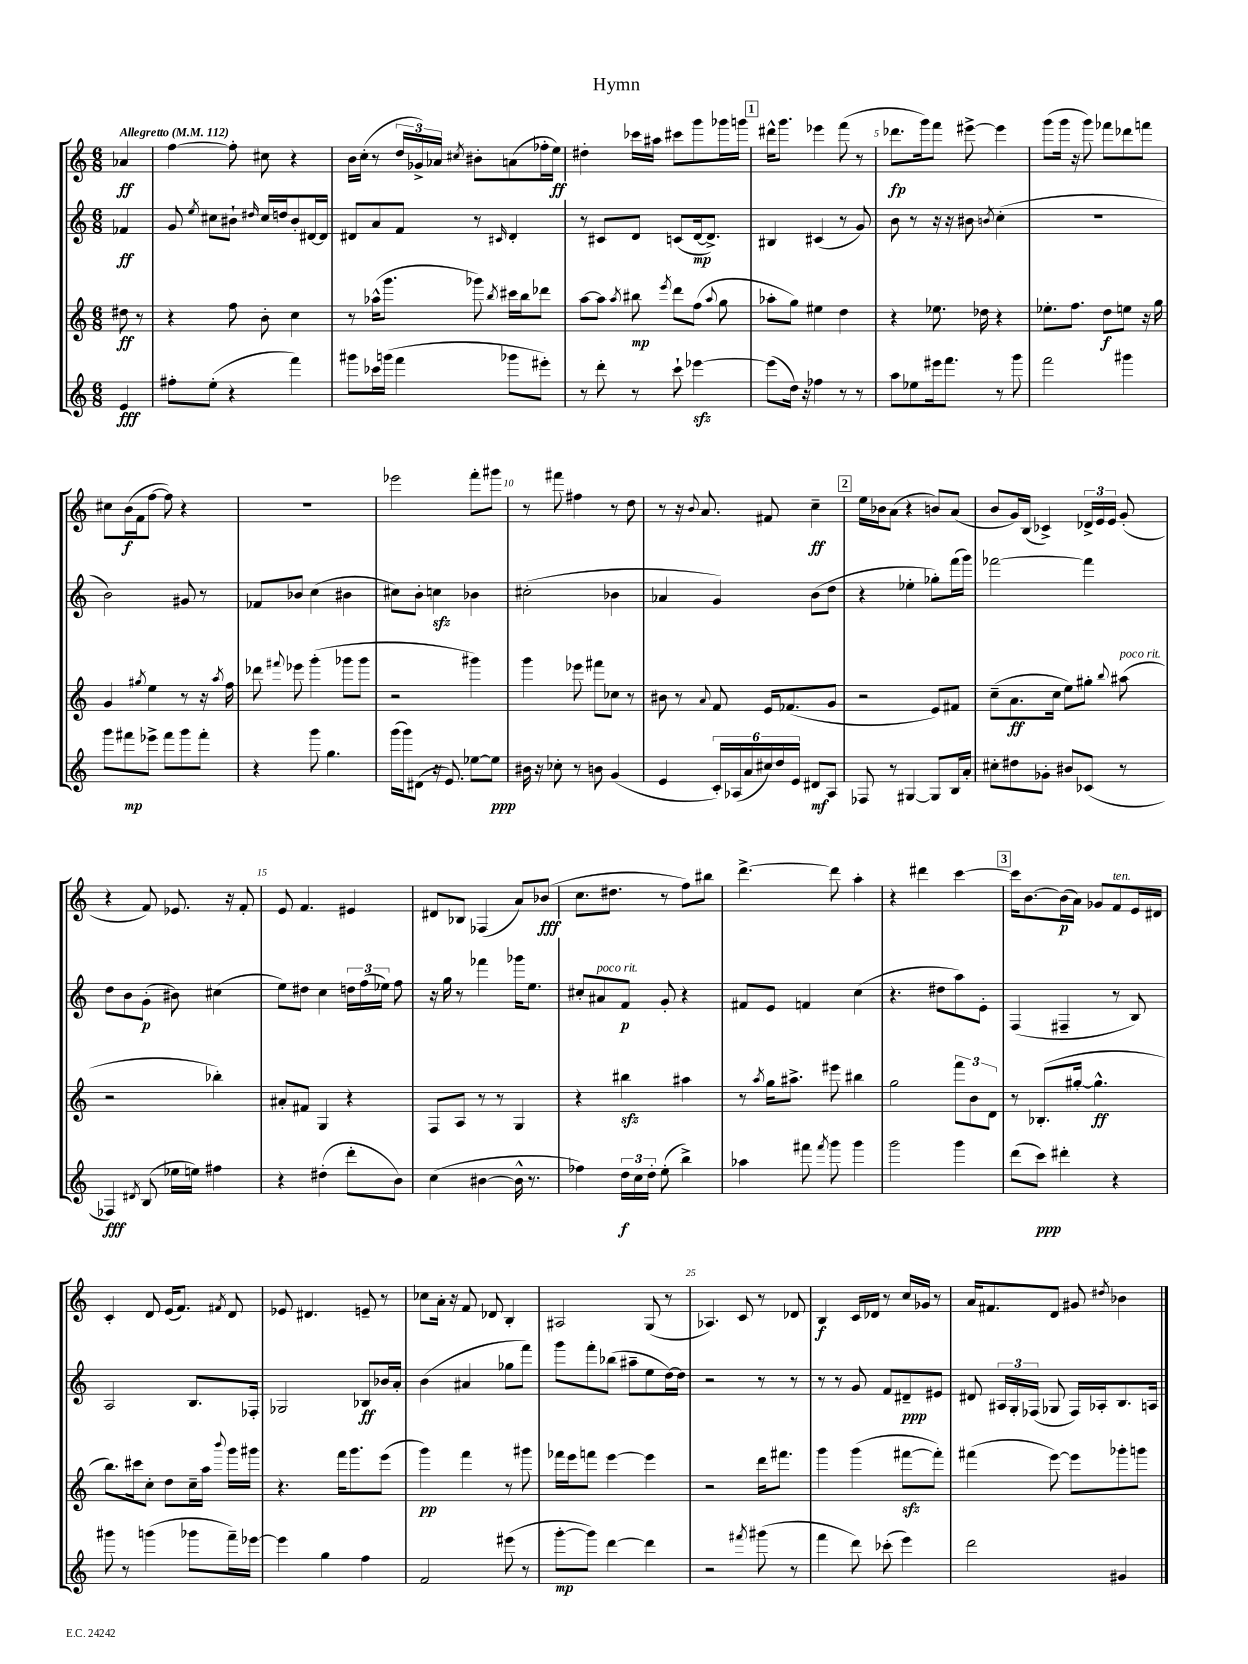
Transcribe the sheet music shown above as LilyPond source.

\header { title = "Hymn" }
<<
\new StaffGroup <<
\new Staff = "s0" {
    \clef treble \key c \major \numericTimeSignature \time 6/8 \partial 4 \tempo "Allegretto" 4 = 112
    \autoBeamOff aes'4\ff |
    f''4~ f''8-. cis''8 r4 |
    b'16[ c''16]-.( r8 \tuplet 3/2 { d''16[ ges'16->) aes'16] } \acciaccatura { cis''8 } bis'8[-. a'8( fes''16-. e''16]\ff) |
    dis''4-. ces'''16[ ais''16] cis'''8[ g'''8 ges'''16 g'''16] |
    \mark \markup { \box "1" } dis'''16[-^ g'''8.] ees'''4 f'''8( r8 |
    des'''8.[\fp g'''16) f'''8] eis'''8~-> eis'''4 |
    g'''8[( g'''16] r16 g'''8) fes'''8[ des'''8 f'''8] |
    cis''8[ b'16\f( f'16 f''8]~ f''8) r4 |
    R2. |
    ees'''2 f'''8[-. gis'''8] |
    r8 fis'''8 fis''4 r8 d''8 |
    r8 r16 \appoggiatura { b'8 } a'8. fis'8 c''4--\ff |
    \mark \markup { \box "2" } e''16[ bes'16 a'8]( r4 b'8[) a'8]( |
    b'8[ g'16) b16]( ces'4->) \tuplet 3/2 { des'16[-> e'16 e'16] } g'8-.( |
    r4 f'8) ees'8. r16 f'8-. |
    e'8 f'4. eis'4 |
    dis'8[ bes8] fes4( a'8[) bes'8]\fff( |
    c''8.[ dis''8.] r8 f''8[) bis''8] |
    d'''4.~-> d'''8 a''4-. |
    r4 dis'''4 c'''4~ |
    \mark \markup { \box "3" } c'''16[ b'8.~ b'16\p( a'16]) ges'8[ f'8^\markup { \italic "ten." } e'16 dis'16] |
    c'4-. d'8 e'16[( f'8.]) \acciaccatura { fis'8 } d'8 |
    ees'8 dis'4. e'8-- r8 |
    ces''8[ a'16]-. r16 f'8 des'8 b4-. |
    ais2 g8( r8 |
    aes4.) c'8 r8 des'8 |
    b4\f c'16[ des'16] r8 c''16[ ges'16] r8 |
    a'16[ fis'8. d'8] gis'8 \acciaccatura { dis''8 } bes'4 \bar "|." |
}
\new Staff = "s1" {
    \clef treble \key c \major \numericTimeSignature \time 6/8 \partial 4
    \autoBeamOff fes'4\ff |
    g'8 \acciaccatura { e''8 } cis''8[ bis'8]-! \grace { dis''16 } cis''16[ d''16 bis'8-. dis'16~ dis'16] |
    dis'8[ a'8 f'8] r8 \grace { cis'16 } dis'4-. |
    r8 cis'8[ d'8] c'8[( d'16~\mp d'8.]->) |
    \mark \markup { \box "1" } bis4 cis'4( r8 g'8) |
    b'8 r8 r16 r16 bis'8 \acciaccatura { b'8 } c''4-.( |
    R2. |
    b'2) gis'8 r8 |
    fes'8[ bes'8] c''4( bis'4 |
    cis''8[) b'8]-. c''4\sfz bes'4 |
    cis''2-.( bes'4 |
    aes'4 g'4) b'8[( d''8] |
    \mark \markup { \box "2" } r4 ees''4-. ges''8[-.) f'''16( g'''16]) |
    fes'''2~ fes'''4 |
    d''8[ b'8 g'8]-.\p( bis'8) cis''4( |
    e''8[) dis''8] c''4 \tuplet 3/2 { d''16[ f''16( ees''16]) } f''8 |
    r16 g''16 r8 fes'''4 ges'''16[ e''8.] |
    cis''8[-. ais'8^\markup { \italic "poco rit." } f'8]\p g'8-. r4 |
    fis'8[ e'8] f'4 c''4( |
    r4. dis''8[ a''8) e'8]-. |
    \mark \markup { \box "3" } f4( fis4-- r8 b8) |
    a2 b8.[ fes16]-. |
    ges2 bes8[\ff bes'16 a'16]-. |
    b'4( ais'4 ges''8[ f'''8]) |
    g'''8[ f'''8-. bes''8]( ais''8[-- e''8 d''16~) d''16] |
    r2 r8 r8 |
    r8 r8 g'8 f'8[ dis'8--\ppp eis'8] |
    dis'8 \tuplet 3/2 { ais16[ g16-. fes16]( } ges8 fes16[) aes16-. b8. a16] \bar "|." |
}
\new Staff = "s2" {
    \clef treble \key c \major \numericTimeSignature \time 6/8 \partial 4
    \autoBeamOff dis''8\ff r8 |
    r4 f''8 b'8-. c''4 |
    r8 aes''16[-^( g'''8.] ges'''8) \acciaccatura { b''8 } cis'''16[ b''16 des'''8] |
    a''8[~ a''8] \acciaccatura { a''8 } bis''8\mp \acciaccatura { e'''8 } d'''8[ f''8]( \appoggiatura { a''8 } g''8 |
    \mark \markup { \box "1" } aes''8[-. g''8]) eis''4 d''4 |
    r4 ees''8. des''16 r4 |
    ees''8.[-. f''8.] d''8[\f e''8] r16 g''16 |
    g'4 \acciaccatura { gis''8 } e''4 r8 r16 \acciaccatura { a''8 } f''16 |
    des'''8 \appoggiatura { fis'''8 } ees'''8 g'''4-.( ges'''8[ ges'''8] |
    r2 gis'''4) |
    g'''4 ees'''8 fis'''8[ ces''8] r8 |
    bis'8 r8 \appoggiatura { a'8 } f'8 e'16[ fes'8.( g'8] |
    \mark \markup { \box "2" } r2 e'8[) fis'8] |
    c''8[--( a'8.\ff c''16] e''8[) gis''8]-. \appoggiatura { b''8 } ais''8^\markup { \italic "poco rit." }( |
    r2 bes''4-.) |
    ais'8[-. fis'8] g4 r4 |
    f8[ a8] r8 r8 g4 |
    r4 bis''4\sfz ais''4 |
    r8 \acciaccatura { a''8 } g''16[ ais''8.]-> eis'''8 bis''4 |
    g''2 \tuplet 3/2 { f'''8[ b'8 d'8] } |
    \mark \markup { \box "3" } r8 bes8.[-.( gis''16]~-. gis''4.-^\ff |
    b''8.[) cis'''16 c''8]-. d''8[ c''16-- a''16] \appoggiatura { b'''8 } g'''16[ gis'''16] |
    r4. f'''16[ g'''8. e'''8]( |
    g'''4\pp) f'''4 r8 gis'''8 |
    fes'''16[ e'''16 f'''8] e'''4~ e'''4 |
    r2 d'''16[ fis'''8.] |
    g'''4 g'''4( fis'''8[~\sfz fis'''8]-.) |
    fis'''4( e'''8~) e'''8[ ges'''8-. g'''8] \bar "|." |
}
\new Staff = "s3" {
    \clef treble \key c \major \numericTimeSignature \time 6/8 \partial 4
    \autoBeamOff e'4\fff |
    fis''8[-. e''8]-.( r4 f'''4) |
    gis'''8[ ces'''16 g'''16]( f'''4 ges'''8[ eis'''8]-.) |
    r8 d'''8-. r8 c'''8-! ees'''4~\sfz |
    \mark \markup { \box "1" } ees'''8[( d''16]) r16 fes''4 r8 r8 |
    a''8[ ees''8 eis'''16 f'''8.] r8 g'''8 |
    f'''2 gis'''4 |
    g'''8[ fis'''8\mp ees'''8]-> fis'''8[ g'''8 fis'''8]-. |
    r4 g'''8 g''4. |
    g'''16[( g'''16) dis'8]( r16 e'8.) ees''8[~ ees''8]\ppp |
    bis'16 r16 ces''8-. r8 b'8 g'4( |
    e'4 \tuplet 6/4 { c'16[-.) aes16( a'16 cis''16) d''16 e'16] } dis'8[\mf aes8] |
    \mark \markup { \box "2" } fes8 r8 gis4~ gis8[ b16 a'16]-. |
    cis''8[-. dis''8 ges'8]-. bis'8[ ces'8]( r8 |
    fes4\fff) \acciaccatura { dis'8 } b8( ees''16[ e''16]) fis''4 |
    r4 dis''4-.( d'''8[-. b'8]) |
    c''4( bis'4~ bis'16-^ r8. |
    fes''4) \tuplet 3/2 { d''16[\f c''16 d''16]-. } e''8-.( b''4->) |
    aes''4 fis'''8 \acciaccatura { fis'''8 } g'''8 g'''4 |
    g'''2 g'''4 |
    \mark \markup { \box "3" } d'''8[( c'''8]\ppp) dis'''4-. r4 |
    gis'''8 r8 g'''4( ges'''8[ f'''16--) ees'''16]~ |
    ees'''4 g''4 f''4 |
    f'2 eis'''8( r8 |
    g'''8[~-.\mp g'''8]) d'''4~ d'''4 |
    r2 \acciaccatura { fis'''8 } gis'''8( r8 |
    f'''4 d'''8) ces'''8-.( e'''4) |
    d'''2 gis'4 \bar "|." |
}
>>
>>
\layout { \context { \Score \override BarNumber.break-visibility = ##(#f #t #t) barNumberVisibility = #(every-nth-bar-number-visible 5) } }
